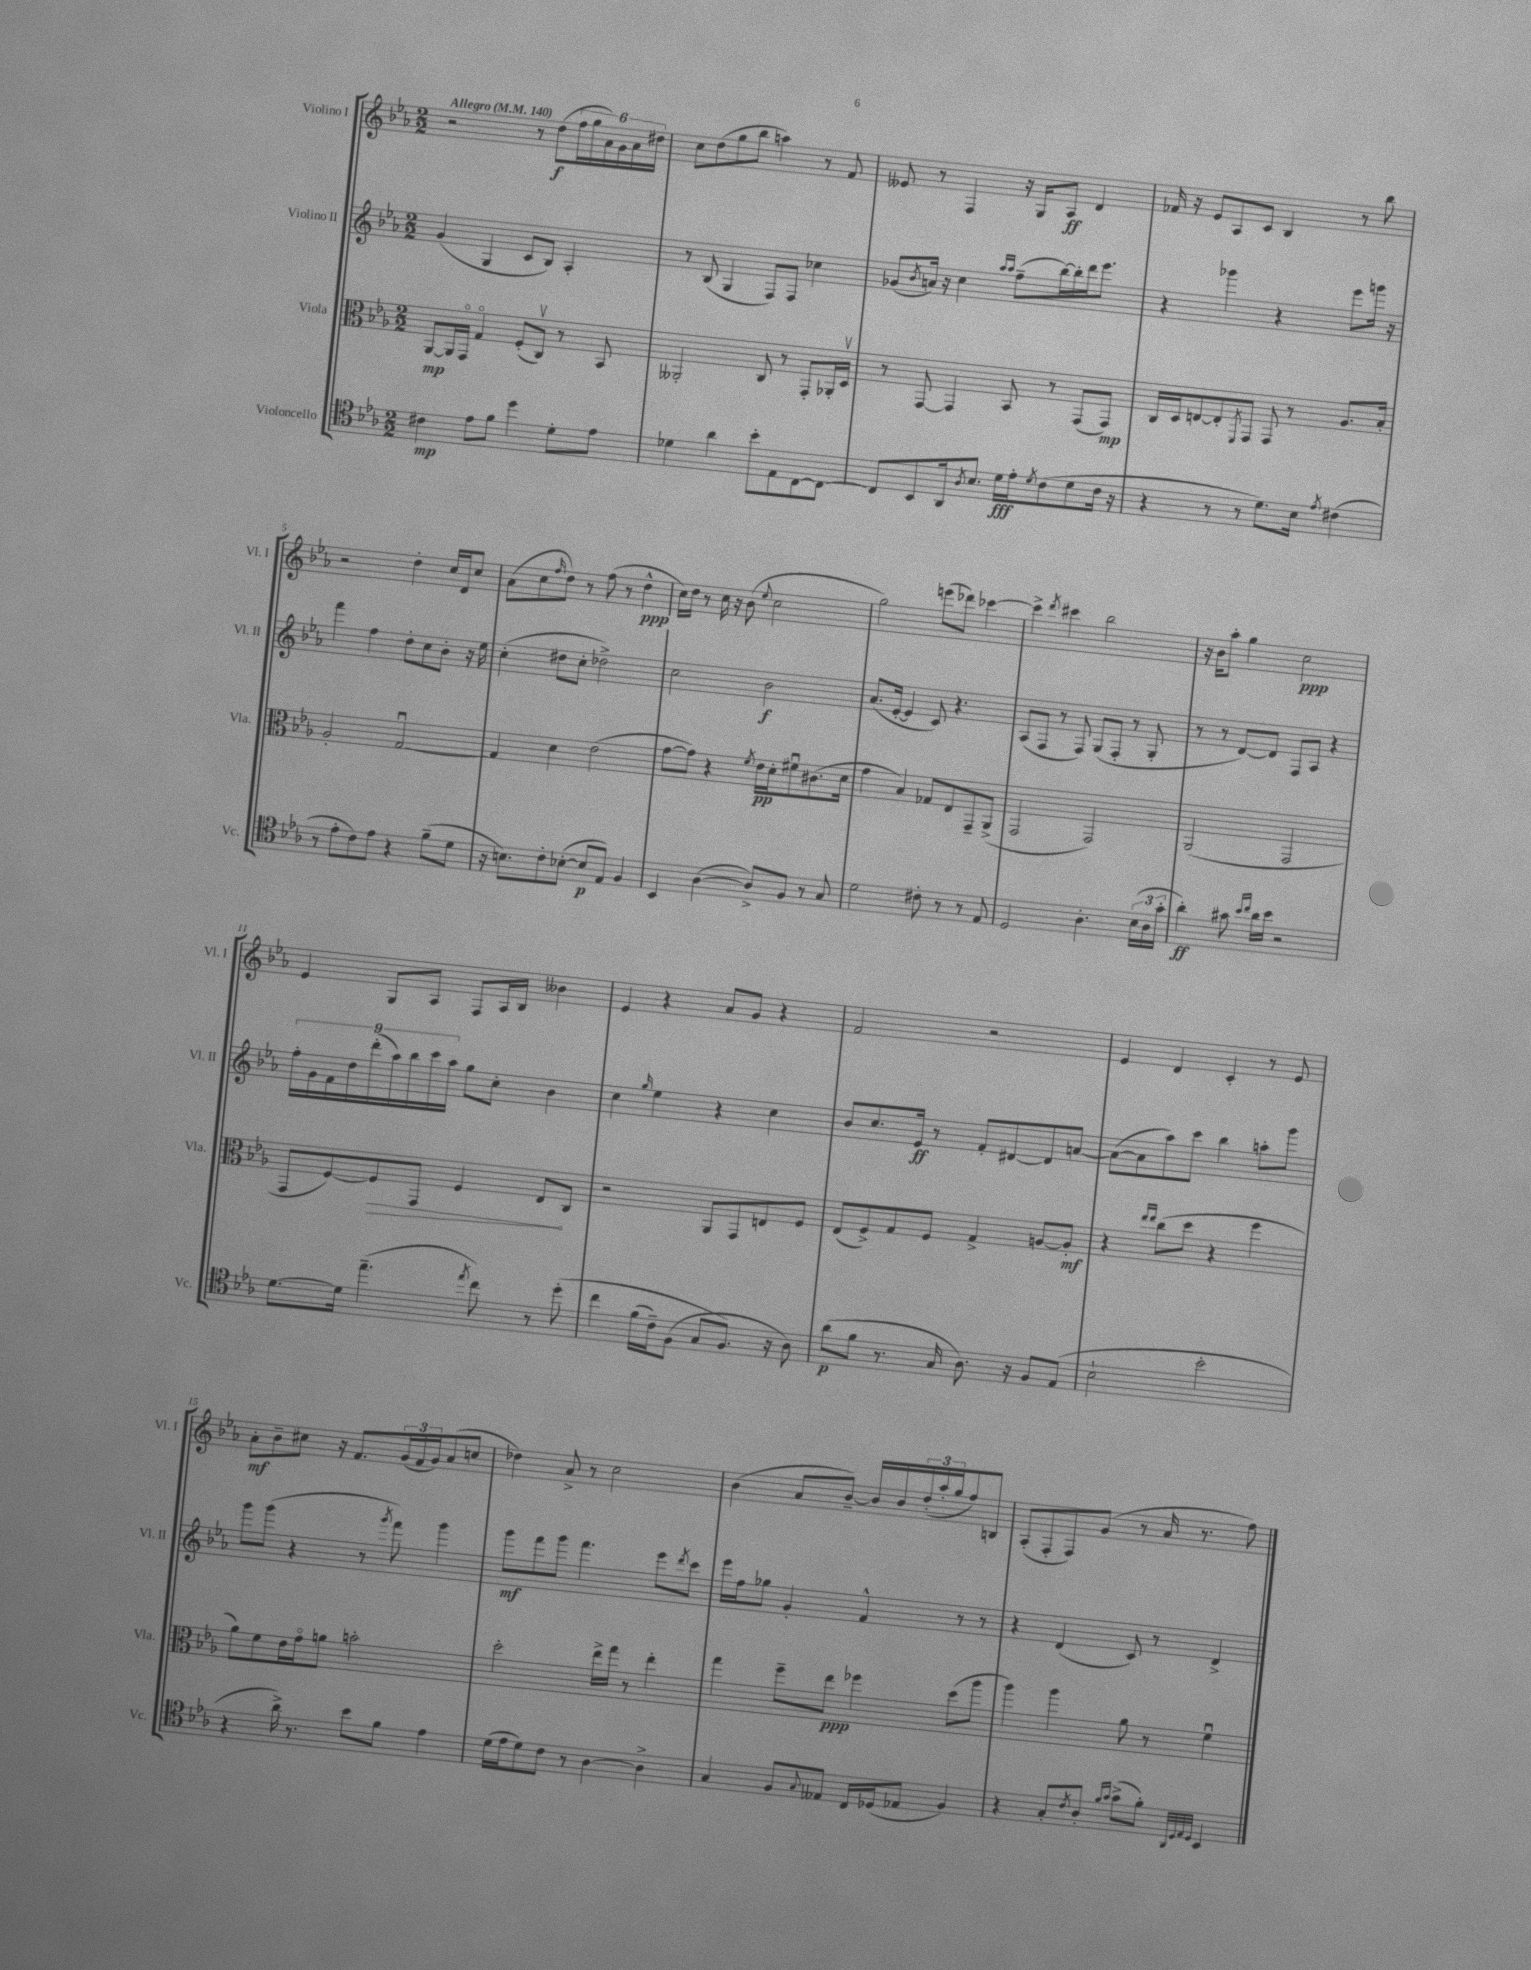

**kern	**kern	**kern	**kern
*staff4	*staff3	*staff2	*staff1
*clefC4	*clefC3	*clefG2	*clefG2
*k[b-e-a-]	*k[b-e-a-]	*k[b-e-a-]	*k[b-e-a-]
*M2/2	*M2/2	*M2/2	*M2/2
*MM140	*MM140	*MM140	*MM140
4c#	[8AA-	(4g	2r
.	16AA-]	.	.
.	16GGo	.	.
8e-	4Go	4G	.
8f	.	.	.
4dd	(8F'	8c	8r
.	8Cv)	8B-)	(8dd
8d'	8r	4A-'	24ff
.	.	.	24gg
.	.	.	24a-)
8e-	8BB-	.	24g
.	.	.	24a-
.	.	.	24dd#
=	=	=	=
4d-	2AA--'	8r	8cc
.	.	(8B-	(8dd
4a-	.	4G	8gg
.	.	.	8bb-
8b-'	8C	8F)	4aa)
8E-	8r	8F	.
[8C	8GG'	4cc-	8r
8C_	16AA-'	.	8f
.	16Dv	.	.
=	=	=	=
8C]	8r	(8g-	8e--
.	.	8qb-	.
8BB-	[8GG	16a)	8r
.	.	16r	.
16AA-	4GG]	4cc	4F
8qA-	.	.	.
8.B-	.	.	.
.	.	16qqaa-	.
.	.	16qqaa-	.
16d	8BB-	(8ff~	16r
16e-'	.	.	16G
8qd	.	.	.
(8c	8r	[16bb-)	8A-
.	.	16bb-']	.
8d	(8GG	16ddd	4d
.	.	8.eee-	.
16c	8GG)	.	.
16r	.	.	.
=	=	=	=
4r	16C	4r	16f-
.	16D	.	16r
.	[8E	.	8e-
8r	8E']	4ggg-	8A-
.	8qFF	.	.
8r	8GG	.	8c
8.d)	8GG	4r	4B-
.	8r	.	.
16B-	.	.	.
8qe-	.	.	.
(4c#	8.A-	8eee-	8r
.	.	16ggg	8bb-
.	16B-'	16r	.
=	=	=	=
8r	2A-'	4fff	2r
8e-'	.	.	.
8c)	.	4ff	.
8e-	.	.	.
4r	[2Gu	8dd'	4dd'
.	.	8cc	.
(8f~	.	8b-'	16cc
.	.	.	16d
8d	.	16r	8cc
.	.	16ee-	.
=	=	=	=
16r	4G]	(4cc'	(8a-
8.B)	.	.	.
.	.	.	8cc
.	.	.	16qqff
8c'	4d	8dd#	8dd)
([8B-'	.	8cc'	8r
8B-]	(2e-	2dd-^)	(8ff
8E-)	.	.	8r
4F	.	.	4dd^^
=	=	=	=
4BB-	[8g	2cc	16cc)
.	.	.	16dd
.	8g])	.	8r
([4A-	4r	.	16cc
.	.	.	16r
.	.	.	(8b-
.	8qf	.	8qqee-
8A-^])	16e-	2b-	2cc
.	16d'	.	.
8F	8f#u	.	.
8r	(8.c#	.	.
8G	.	.	.
.	16d	.	.
=	=	=	=
2d	4g	(8.a-	2gg)
.	.	[16e-'	.
.	4B-)	4e-]	.
8c#'	8G-	8c)	(8eee
8r	8E-	4.r	8ddd-)
8r	8GG~	.	[4ccc-
8E-	(8AA-^	.	.
=	=	=	=
2D	2GG	(8A-	4ccc-^]
.	.	8F	.
.	.	.	8qddd
.	.	8r	4ccc#
.	.	8F)	.
4.A-'	2GG)	(8G	2bb-
.	.	8F'	.
.	.	8r	.
(24B-	.	8G'	.
24A-	.	.	.
24g'	.	.	.
=	=	=	=
4a-')	(2AA-	8r	16r
.	.	.	16b-
.	.	8r	8aa-'
8g#	.	[8d)	4gg
16qqb-	.	.	.
16qqcc	.	.	.
16a-	.	8d]	.
16b-	.	.	.
2r	2GG	8F	2cc
.	.	8A-	.
.	.	4r	.
=	=	=	=
[8.d	8GG	18ff'	4e-
.	.	18g	.
.	.	18f	.
.	[8F)	.	.
.	.	18dd	.
16d]	.	.	.
.	.	(18ddd'	.
(4.ee-~	8F]	.	8G
.	.	18aa-)	.
.	.	18bb-	.
.	8GG	.	8A-
.	.	18ccc	.
.	.	18aa-	.
.	4F	8gg	8F
8qee-	.	.	.
8cc)	.	8cc'	16A-
.	.	.	16B-
8r	8E-	4b-	4b--
&(8dd'	8C	.	.
=	=	=	=
4cc	2r	4cc	4e-
.	.	16qqgg	.
(16f	.	4ee-	4r
16c~)	.	.	.
(8F	.	.	.
8G	8AA-	4r	8a-
8.F&)	8GG	.	8g
.	8E	4cc	4r
16r	.	.	.
8A-)	8F	.	.
=	=	=	=
(8a-	(8E-	8b-	2f
8f	8F^)	8.cc	.
8.r	8G	.	.
.	.	16e-	.
.	8F	8r	.
16G	.	.	.
8.A-)	4G^	8f'	2r
.	.	[8d#	.
16r	.	.	.
8F	[8A	8d#]	.
(8E-	8A']	[8a	.
=	=	=	=
2B-`	4r	(8a_	4e-
.	.	8a]	.
.	16qqee-	.	.
.	16qqee-	.	.
.	(8cc	8aa-)	4d
.	8dd	8ccc	.
2b-'	4r	4bb-	4c'
.	4ff	8aa'	8r
.	.	8ggg	8e-
=	=	=	=
4r	8a-)	8ggg	8a-'
.	8f	(8ggg	8b-~
16a-^)	16e-	4r	8cc#
8.r	16go	.	.
.	8a	.	16r
.	.	.	8.f
8b-	2b'	8r	.
.	.	8qggg	.
8f	.	8fff)	(24g
.	.	.	24f
.	.	.	24g)
4e-	.	4ggg	(8a-
.	.	.	8cc
=	=	=	=
(16d	2dd'	8ggg	4dd-)
16e-	.	.	.
8d)	.	8fff	.
8c	.	8ggg	8a-^
8r	.	4.fff	8r
[4A-	16ee-^	.	2cc
.	16gg	.	.
.	8r	.	.
4A-^]	4ee-'	8eee-	.
.	.	8qddd	.
.	.	8ccc	.
=	=	=	=
4G	4gg	16eee-	(4b-
.	.	16ff	.
.	.	8gg-	.
8F	8ff~	4g'	8a-
8qqG	.	.	.
8E--	8ee-	.	[8b-~)
16C	4ff-	4f^^	16b-]
(16D-	.	.	16b-
8E-	.	.	(24dd'
.	.	.	24aa-'
.	.	.	24gg
4F)	(8dd	8r	8ff)
.	8aa-	8r	8B
=	=	=	=
4r	4aa-)	4r	(8A-'
.	.	.	8F'
8G'	4aa-	(4d	8F)
8qc	.	.	.
8A-'	.	.	(8g
16qqf	.	.	.
16qqg	.	.	.
(8g^	8a-	8c)	8r
8f')	8r	8r	16a-
.	.	.	8.r
32qqAA-	.	.	.
32qqD	.	.	.
32qqE-	.	.	.
32qqD	.	.	.
4BB-	4fu	4d^	.
.	.	.	8ff)
==	==	==	==
*-	*-	*-	*-
